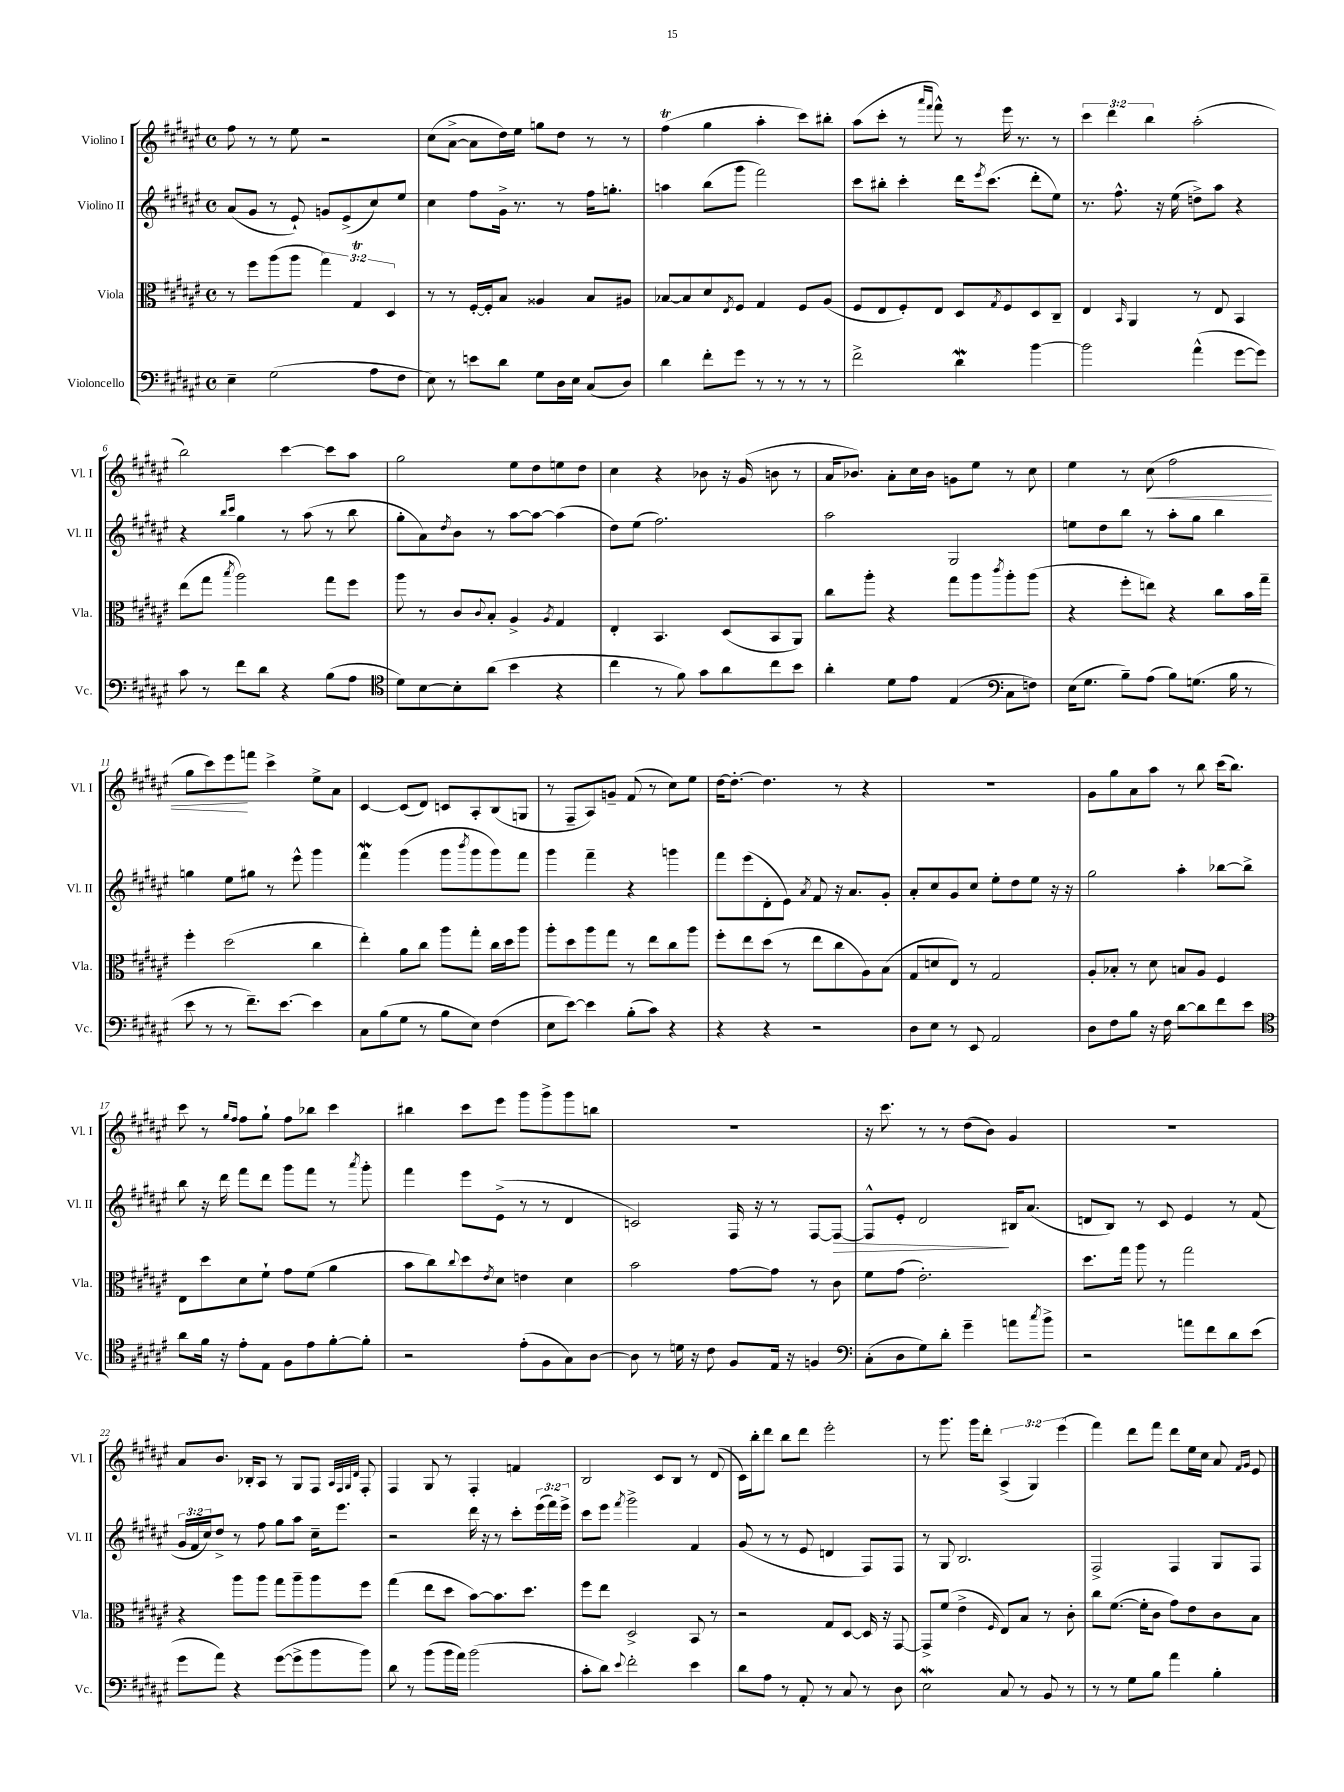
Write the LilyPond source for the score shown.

<<
\new StaffGroup <<
\new Staff = "s0" \with { instrumentName = "Violino I" shortInstrumentName = "Vl. I" } {
    \clef treble \key fis \major \defaultTimeSignature \time 4/4 \override Staff.TupletNumber.text = #tuplet-number::calc-fraction-text
    fis''8 r8 r8 eis''8 r2 |
    cis''8( ais'8~-> ais'8 dis''16) eis''16 g''8 dis''8 r8 r8 |
    fis''4\trill( gis''4 ais''4-. cis'''8) bis''8-. |
    ais''8( cis'''8-. r8 \grace { ais'''16 fis'''16 } fis'''8-^) r8 eis'''16 r8. r8 |
    \tuplet 3/2 { cis'''4 dis'''4 b''4 } ais''2-.( |
    b''2) cis'''4~ cis'''8 ais''8 |
    gis''2 eis''8 dis''8 e''8 dis''8 |
    cis''4 r4 bes'8 r16 gis'16( b'8 r8 |
    ais'16 bes'8.) ais'8-. cis''16 bes'16 g'8 eis''8 r8 cis''8 |
    eis''4 r8 cis''8\<( fis''2 |
    gis''8 cis'''8) eis'''8\! f'''8 cis'''4-> eis''8-> ais'8 |
    cis'4~ cis'8( dis'8) c'8 ais8-. b8( g8 |
    r8 fis8-- ais8) g'8-- fis'8( r8 cis''8) eis''8 |
    dis''16~ dis''8.~-. dis''4. r8 r4 |
    R1 |
    gis'8 gis''8 ais'8 ais''8 r8 b''8 cis'''16( b''8.) |
    cis'''8 r8 \grace { gis''16 fis''16 } fis''8 gis''8-! fis''8 bes''8 cis'''4 |
    bis''4 cis'''8 eis'''8 gis'''8 gis'''8-> gis'''8 b''8 |
    R1 |
    r16 cis'''8. r8 r8 dis''8( b'8) gis'4 |
    R1 |
    ais'8 b'8. bes16-. ais8 r8 gis8 fis8 \grace { ais32 fis32 gis32 dis'32 } fis8-. |
    fis4 gis8 r8 fis4-. f'4 |
    b2 cis'8 b8 r8 dis'8( |
    cis'16) b''16-. dis'''8 b''8 dis'''8 eis'''2-. |
    r8 gis'''8. gis'''16 dis'''8-. \tuplet 3/2 { ais4->( gis4) eis'''4( } |
    fis'''4) dis'''8 fis'''8 dis'''8 eis''16 cis''16 ais'8 \grace { fis'16 gis'16 } eis'8 \bar "|." |
}
\new Staff = "s1" \with { instrumentName = "Violino II" shortInstrumentName = "Vl. II" } {
    \clef treble \key fis \major \defaultTimeSignature \time 4/4 \override Staff.TupletNumber.text = #tuplet-number::calc-fraction-text
    ais'8( gis'8 r8 eis'8-!) g'8 eis'8->( cis''8) eis''8 |
    cis''4 fis''8 gis'16-> r8. r8 fis''16 g''8.-. |
    a''4 b''8( gis'''8 fis'''2) |
    cis'''8 bis''8-. cis'''4-. dis'''16 \acciaccatura { eis'''8 } cis'''8.( dis'''8-. eis''8) |
    r8. fis''8.-^ r16 eis''16( d''8->) ais''8 r4 |
    r4 \grace { b''16 cis'''16 } gis''4 r8 ais''8( r8 b''8 |
    gis''8-. ais'8) \acciaccatura { dis''8 } b'8 r8 ais''8~ ais''8~ ais''4( |
    dis''8) eis''8( fis''2.) |
    ais''2 gis2 |
    e''8 dis''8 b''8 r8 ais''8-. gis''8 b''4 |
    g''4 eis''8 gis''8 r8 eis'''8-^ gis'''4 |
    fis'''4\mordent gis'''4( gis'''8 \acciaccatura { b'''8 } gis'''8 gis'''8) fis'''8 |
    gis'''4 fis'''4-- r4 g'''4 |
    fis'''8 eis'''8( dis'8-. eis'8) \acciaccatura { ais'8 } fis'8 r16 ais'8. gis'8-. |
    ais'8-. cis''8 gis'8 cis''8 eis''8-. dis''8 eis''8 r16 r16 |
    gis''2 ais''4-. bes''8~ bes''8-> |
    b''8 r16 dis'''16 fis'''8 dis'''8 gis'''8 fis'''8 r8 \acciaccatura { ais'''8 } gis'''8-. |
    fis'''4 eis'''8 eis'8->( r8 r8 dis'4 |
    c'2) fis16 r16 r8 fis8~ fis8~\> |
    fis8-^ eis'8-. dis'2\! bis16 ais'8.( |
    d'8 b8) r8 cis'8 eis'4 r8 fis'8( |
    \tuplet 3/2 { gis'16 fis'16 cis''16) } dis''8-> r8 fis''8 gis''8 ais''8 cis''16-- eis'''8. |
    r2 dis'''16 r16 r8 cis'''8-. \tuplet 3/2 { eis'''16( fis'''16) eis'''16-> } |
    cis'''8 eis'''8 \acciaccatura { fis'''8 } gis'''2-> fis'4 |
    gis'8( r8 r8 eis'8 d'4 fis8) fis8 |
    r8 gis8 b2. |
    fis2-> fis4 gis8 fis8 \bar "|." |
}
\new Staff = "s2" \with { instrumentName = "Viola" shortInstrumentName = "Vla." } {
    \clef alto \key fis \major \defaultTimeSignature \time 4/4 \override Staff.TupletNumber.text = #tuplet-number::calc-fraction-text
    r8 fis''8 ais''8( ais''8 \tuplet 3/2 { gis''4) gis4\trill dis4 } |
    r8 r8 fis16~-. fis16-. b8 aisis4 b8 ais8 |
    bes8~ bes8 dis'8 \acciaccatura { eis8 } fis8 gis4 fis8 ais8( |
    fis8 eis8 fis8-.) eis8 dis8 \acciaccatura { gis8 } fis8 dis8 cis8-- |
    eis4 \grace { b,16 } ais,4 r8 eis8 b,4 |
    eis''8( gis''8 \acciaccatura { b''8 } ais''2) gis''8 fis''8 |
    ais''8 r8 cis'8 \appoggiatura { cis'8 } b8-. ais4-> \acciaccatura { ais8 } gis4 |
    eis4-. b,4. dis8( b,8 ais,8) |
    cis''8 ais''8-. r4 gis''8 ais''8 \acciaccatura { cis'''8 } ais''8-. ais''8( |
    r4 fis''8-. e''8) r4 cis''8 b'16 gis''16-- |
    fis''4-. dis''2( cis''4 |
    eis''4-.) ais'8 cis''8 ais''8 gis''8-. cis''16 dis''16 ais''8 |
    ais''8-. dis''8 ais''8 gis''8 r8 eis''8 cis''8 ais''8 |
    fis''8-. eis''8 dis''8( r8 eis''8 cis''8 ais8) b8( |
    gis8 d'8 eis8) r8 gis2 |
    ais8-. bes8-. r8 dis'8 b8 ais8 fis4 |
    eis8 dis''8 dis'8 fis'8-! gis'8 fis'8( ais'4 |
    b'8 cis''8) \appoggiatura { cis''8 } dis''8 \acciaccatura { eis'8 } dis'8 e'4 dis'4 |
    b'2 gis'8~ gis'8 r8 cis'8 |
    fis'8 gis'8( eis'2.-.) |
    dis''8. gis''16 ais''8 r8 gis''2 |
    r4 ais''8 ais''8 gis''8 ais''8-- ais''8 fis''8 |
    gis''4( eis''8 dis''8 b'8~) b'8. dis''8. |
    fis''8 eis''8 dis2-> b,8 r8 |
    r2 gis8 dis8~ dis16 r16 gis,8~ |
    gis,8-> fis'8( eis'4-> \grace { fis16 } eis8) b8 r8 cis'8-. |
    cis''8 fis'8.~( fis'16-. cis'8 gis'8) eis'8 cis'8 b8 \bar "|." |
}
\new Staff = "s3" \with { instrumentName = "Violoncello" shortInstrumentName = "Vc." } {
    \clef bass \key fis \major \defaultTimeSignature \time 4/4
    eis4-- gis2( ais8 fis8 |
    eis8) r8 e'8 dis'8 gis8 dis16 eis16 cis8( dis8) |
    dis'4 fis'8-. gis'8 r8 r8 r8 r8 |
    fis'2-> dis'4\mordent b'4~ |
    b'2 ais'4-^( gis'8~ gis'8) |
    cis'8 r8 fis'8 dis'8 r4 b8( ais8 |
    \clef tenor dis'8) b8~ b8-. ais'8( b'4 r4 |
    cis''4 r8 fis'8) gis'8 ais'8 cis''8 b'8 |
    ais'4-. dis'8 eis'8 eis4( \clef bass cis8 f8) |
    eis16( gis8. b8--) ais8( b8) g8.( b16 r8 |
    eis'8 r8 r8 fis'8.--) eis'8.~ eis'4 |
    cis8 b8( gis8 r8 b8 eis8) fis4( |
    eis8 eis'8~) eis'4 b8-.( cis'8) r4 |
    r4 r4 r2 |
    dis8 eis8 r8 eis,8 ais,2 |
    dis8 fis8 b8 r16 fis16 dis'8~ dis'8 fis'8 eis'8 |
    \clef tenor ais'8 fis'16 r16 eis'8-. eis8 fis8 eis'8 fis'8~-. fis'8-. |
    r2 eis'8-.( fis8 gis8) ais8~ |
    ais8 r8 d'16 r16 cis'8 fis8 eis16 r16 f4 |
    \clef bass cis8-.( dis8 gis8) dis'8-. gis'4-- a'8 \acciaccatura { cis''8 } b'8-> |
    r2 a'8 fis'8 dis'8 eis'8( |
    gis'8 ais'8) r4 gis'8~( gis'8-> b'8 b'8) |
    dis'8 r8 b'8( b'16 ais'16) b'2( |
    cis'8-. dis'8) \appoggiatura { eis'8 } fis'2-. eis'4 |
    dis'8 ais8 r8 ais,8-. r8 cis8 r8 dis8 |
    eis2\mordent cis8 r8 b,8 r8 |
    r8 r8 gis8 b8 ais'4 b4-. \bar "|." |
}
>>
>>
